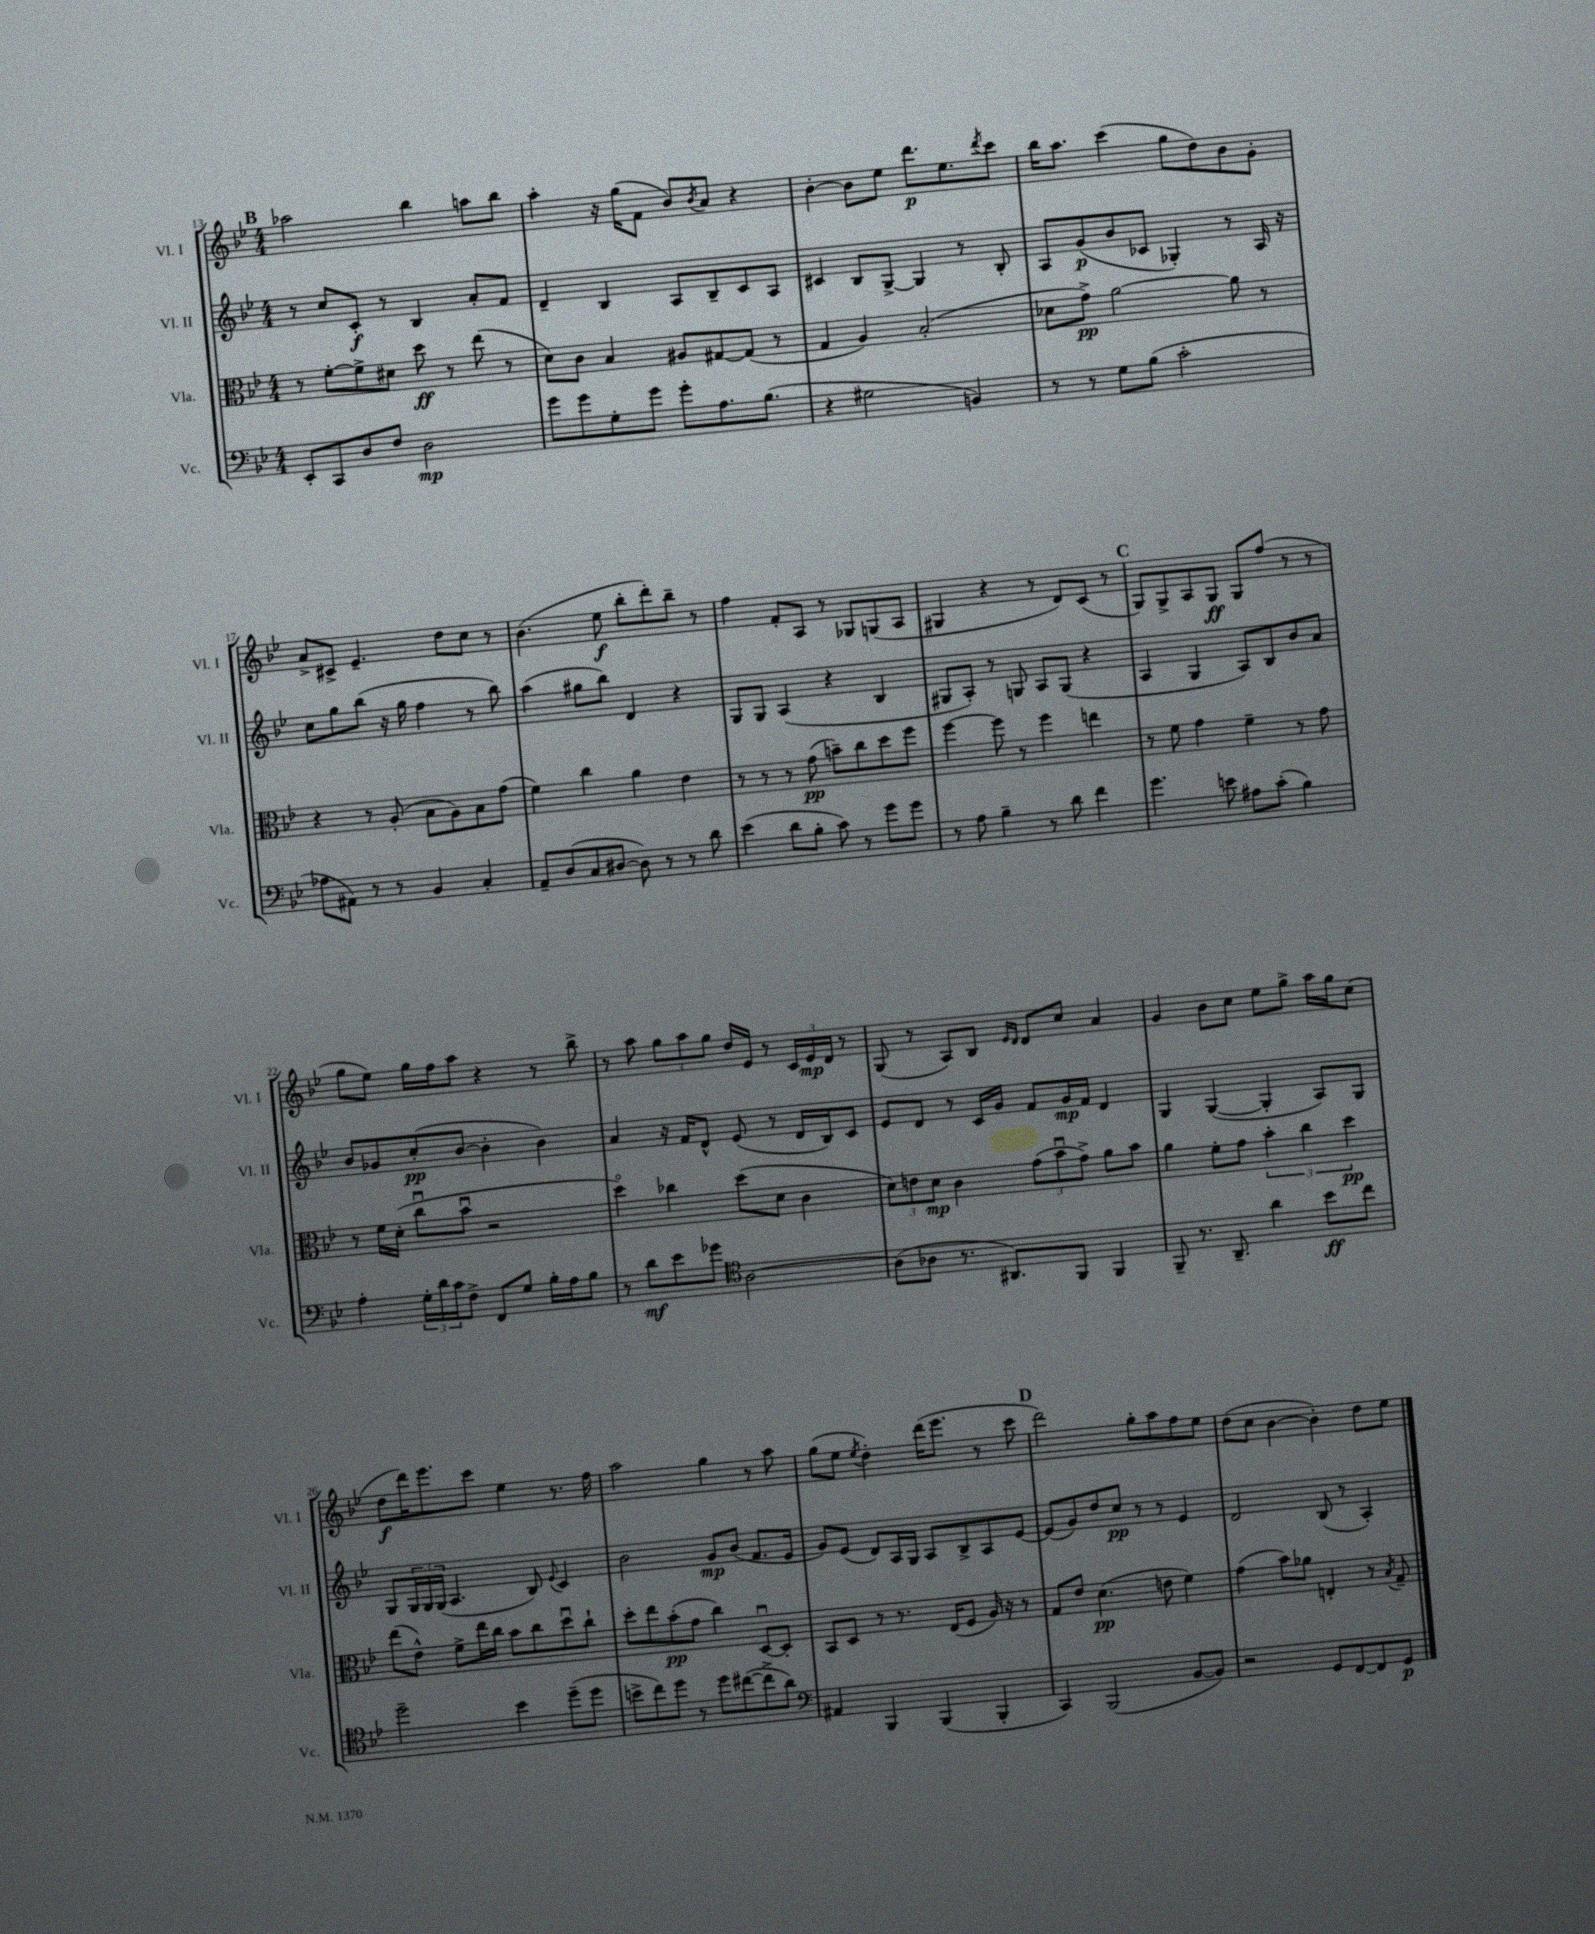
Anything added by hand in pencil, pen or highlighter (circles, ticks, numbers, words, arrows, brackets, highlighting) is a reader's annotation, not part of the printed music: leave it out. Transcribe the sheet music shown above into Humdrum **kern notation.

**kern	**kern	**kern	**kern
*staff4	*staff3	*staff2	*staff1
*clefF4	*clefC3	*clefG2	*clefG2
*k[b-e-]	*k[b-e-]	*k[b-e-]	*k[b-e-]
*M4/4	*M4/4	*M4/4	*M4/4
8EE-'	8r	8r	2aa-
8CC	[8f'	8cc	.
8D	8f^]	8c'	.
8F	8d#	8r	.
2D	8dd	4B-	4bb-
.	8r	.	.
.	(8ee-	8a'	8aa
.	8r	8f	8bb-
=	=	=	=
8g	8d)	4d~	4aa'
8g	8c	.	.
8G'	4B-	4B-	16r
.	.	.	(16gg
8g	.	.	8f
8g'	8A#	8A	8b-)
.	.	.	8qb-
8.A	[8G#	8B-~	8a
.	(8G#]	8c	4r
(8.B-	.	.	.
.	8r	8A	.
=	=	=	=
4r	4G	4c#	[4b-'
2G#	4A)	8B-	8b-]
.	.	[8G^	8ee-
.	(2B-'	4G]	8.ddd
.	.	.	8.ee-
4BB)	.	8r	.
.	.	.	8qddd
.	.	8B-'	8ccc
=	=	=	=
8r	8d-	8A	16bb-
.	.	.	8.aa
8r	8g^)	(8g	.
8G	[2a	8b-	(4ccc
(8B-	.	8c-	.
2c'	.	4G-')	8gg
.	.	.	8dd)
.	8a]	8r	8b-
.	8r	16A	8g'
.	.	16r	.
=	=	=	=
8A-	4r	8cc	8a^
8AA#)	.	8gg	8c#^
8r	8r	(8bb-	4.e-~
8r	(8A'	16r	.
.	.	16gg	.
4BB-	8B-	4ff	.
.	8A)	.	8dd
4C'	8B-	8r	8cc
.	(8g	8bb-)	8r
=	=	=	=
8AA~	4f)	(4aa	(4.b-
(8D	.	.	.
8C	4cc	8gg#	.
[8D#	.	8bb-)	8ee-
8D#])	4a	4d	8bb-'
8r	.	.	8ddd')
8r	4e-	4r	8bb-~
8d	.	.	8r
=	=	=	=
(4e-	8r	8G	4ff
.	8r	8G	.
8d	8r	(4A	8f'
8B-'	(8g	.	8A
8c)	8b~)	4r	8r
8r	8cc	.	8G-
8g	8dd	4B-	(8G
8g	8ff	.	8A
=	=	=	=
8r	[4ff	8G#	4G#
8A	.	8A')	.
4B-~	8ff]	8r	4r
.	8r	8G	.
8r	4ff	8A	8r
8d	.	(8G	8d)
4f	4ee	4r	(8c
.	.	.	8r
=	=	=	=
4.g	8r	4A	8G)
.	8f	.	8G^
.	4g	4G	8A
8e	.	.	8G
8A#	4f~	8A)	8G
(8c'	.	8B-	(8ff
4B-)	8r	8b-	8r
.	8g	8a	8r
=	=	=	=
4A'	8r	8b-	8gg
.	16f	8g-	8ee-)
.	(16d'	.	.
24G'	8ccu	(8cc'	16gg
24d	.	.	.
.	.	.	16ff
24c	.	.	.
8F^	8b-u	[8b-	8aa
8FF	2r	4b-']	4r
8G	.	.	.
16B-'	.	4b-)	8r
16A	.	.	.
8B-	.	.	8bb-^
=	=	=	=
8r	4ddo)	4a	8r
8d	.	.	8aa
8e-	4cc-	16r	12gg
.	.	16f	.
.	.	.	12aa
8g-	.	8d^^	.
.	.	.	12gg
*clefC4	*	*	*
[2A	(8dd	(8e-	16dd
.	.	.	16e-
.	8d	8r	8r
.	4c	16d	24c
.	.	.	24e-
.	.	16B-)	.
.	.	.	24d
.	.	8c	8r
=	=	=	=
(8A]	12d)	8e-	(8G
.	12e	.	.
8A-	.	8d	8r
.	12d	.	.
8.r	4c	8r	8A)
.	.	16c	8B-
8.AA#)	.	16g	.
.	.	.	16qqe-
.	.	.	16qqd
.	(12g	8f	8d
.	12b-u	.	.
8FF	.	16g	8cc
.	12g^)	.	.
.	.	16f	.
4FF	8a	4d	4a
.	8b-	.	.
=	=	=	=
8FF~	4a	4G	4g
8.r	.	.	.
.	8f'	([4G	8b-
8.AA~	.	.	.
.	8g	.	8cc
4a	6b-'	4G']	8ee-
.	.	.	8gg^
.	6cc	.	.
8b-	.	8A)	16aa
.	.	.	16gg
.	6dd	.	.
8cc	.	8G	(8cc
=	=	=	=
2dd~	(8ee-	8G	8dd
.	8e-^^)	24G	16ddd)
.	.	24G	.
.	.	.	8.eee-
.	.	(24G	.
.	8f^	4.A	.
.	16ee-	.	8ccc
.	16cc	.	.
4b-	8b-	.	4ee-
.	8cc	8B-)	.
.	.	8qqe-	.
(8dd~	8ddu	4c	8.r
8dd	8cc`	.	.
.	.	.	16ff
=	=	=	=
8b^	8dd'	2b-	2aa
8cc)	8ee-	.	.
8dd	(8b-'	.	.
8r	8g	.	.
8dd	4cc)	8g	4gg
([8cc#	.	(8b-	.
8cc#^]	[8Du	8.f	8r
8a)	8D']	.	8aa
.	.	16e-	.
=	=	=	=
*clefF4	*	*	*
4AA#	8BB-	8g)	(8gg
.	8D	(8e-	8ee-
.	.	.	8qee-
4BBB-	8r	8d)	4dd')
.	8.r	16A	.
.	.	16G	.
(4BBB-	.	8A	(16ddd
.	(16E-	.	8.eee-
.	8F	8B-^	.
4BBB-'	16A)	8A	8r
.	16r	.	.
.	8r	[8e-	8ccc
=	=	=	=
4CC)	8G	(8e-]	2ddd)
.	8e-	8g)	.
(2BBB-	(4.d	8dd	.
.	.	8cc	.
.	.	8r	8gg'
.	8e	8r	8aa
[8BB-	4f)	4e-	8ff
8BB-])	.	.	8ee-
=	=	=	=
2r	(4g	2d	(8dd
.	.	.	8cc
.	8b-)	.	[4b-
.	8a-	.	.
8GG	4E'	(8B-	4b-'])
[8FF	.	8r	.
8FF]	8r	4A')	8dd
.	8qB-	.	.
8GG	8G~	.	8ee-
==	==	==	==
*-	*-	*-	*-
